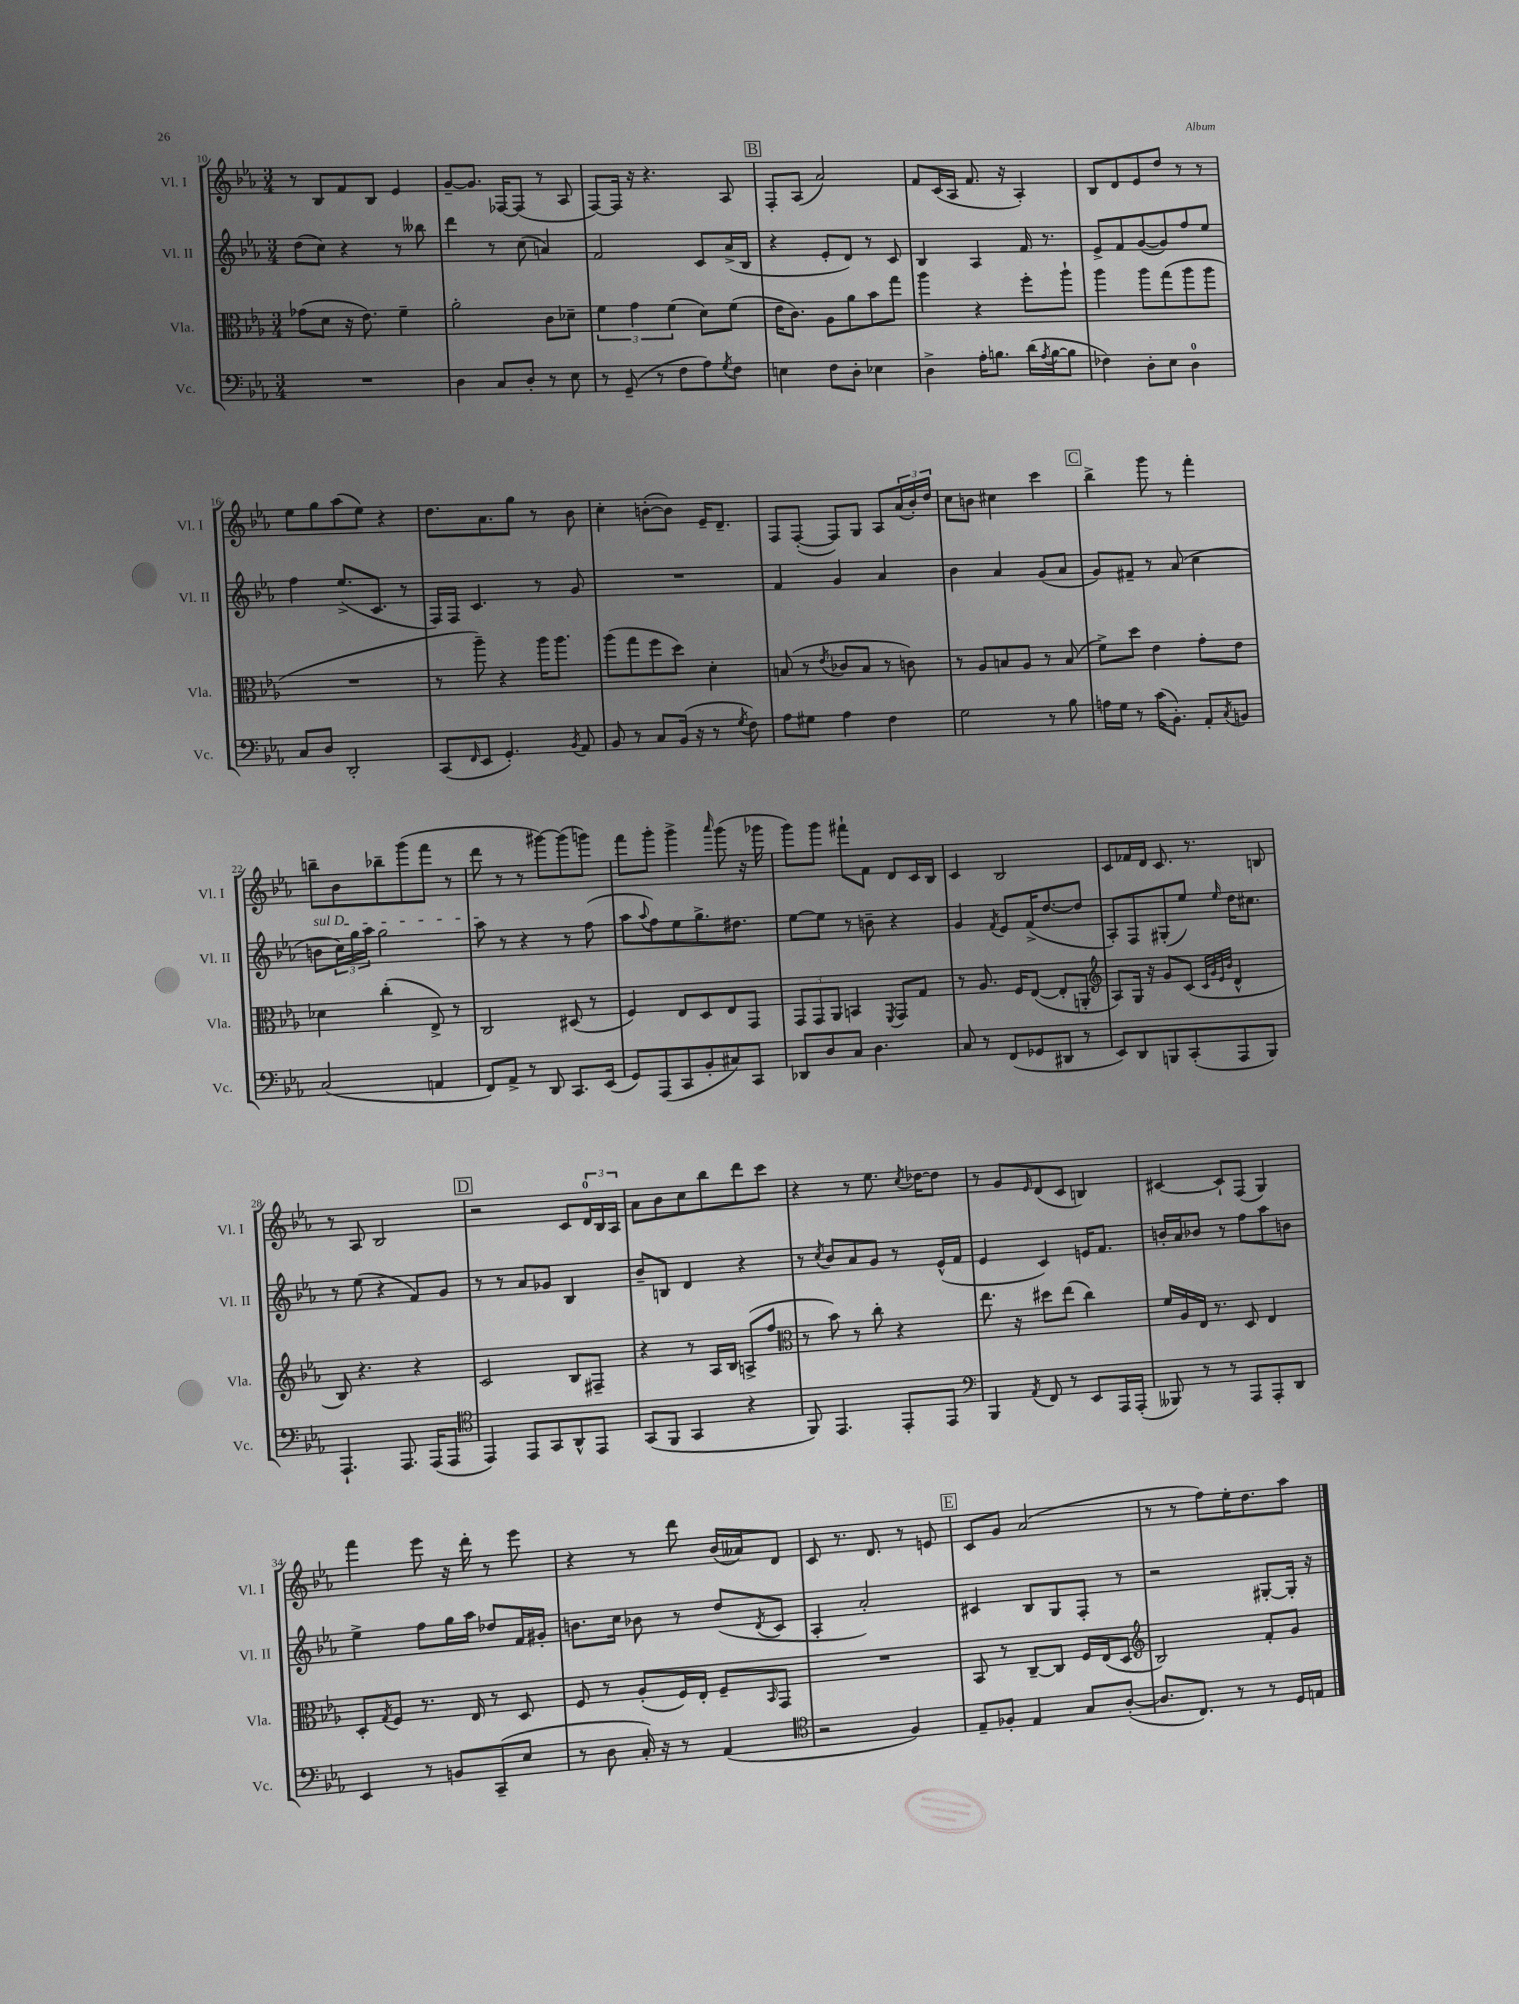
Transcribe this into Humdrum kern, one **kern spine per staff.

**kern	**kern	**kern	**kern
*part4	*part3	*part2	*part1
*staff4	*staff3	*staff2	*staff1
*I"Vc.	*I"Vla.	*I"Vl. II	*I"Vl. I
*I'Vc.	*I'Vla.	*I'Vl. II	*I'Vl. I
*clefF4	*clefC3	*clefG2	*clefG2
*k[b-e-a-]	*k[b-e-a-]	*k[b-e-a-]	*k[b-e-a-]
*M3/4	*M3/4	*M3/4	*M3/4
=10	=10	=10	=10
2.r	(8g-X\L	(8dd\L	8r
.	8d\J	8cc\J)	8B-/L
.	16r	4r	8f/
.	8.e-\)	.	.
.	.	.	8B-/J
.	4f~\	8r	4e-/
.	.	8bb--X\	.
=11	=11	=11	=11
4D\	2a-'\	4ddd\	[8g~/L
.	.	.	8.g/J]
8C/L	.	8r	.
.	.	.	[16F-X/KL
8D'/J	.	(8cc\	(8F-/J]
8r	8c\L	4an/)	8r
8E-\	8d-X~\J	.	8A-/
=12	=12	=12	=12
8r	6f\	2f/	[8F/L)
(8GG~/	.	.	16F/Jk]
.	6g\	.	.
.	.	.	16r
8r	.	.	4.r
.	(6f\	.	.
8F\L	.	.	.
8A-\)	8d\L)	8c/L	.
8qG/	.	.	.
8F\J	(8f\J	(16a-^/L	8A-/
.	.	16B-/JJ	.
!!LO:REH:place=s1:t=B
=13	=13	=13	=13
4En\	16e-\KL	4r	8F'/L
.	8.c\J)	.	.
.	.	.	(8A-/J
8F\L	8A-\L	8e-'/L	2a-/)
8D'\J	8a-\	8d/J)	.
4E-X\	8b-\	8r	.
.	8gg\J	8c/	.
=14	=14	=14	=14
4D^\	4aa-\	4B-/	8f/L
.	.	.	(16c/L
.	.	.	16A-/JJ
16A-'\KL	4r	4A-/	8.f/
8.Bn\J	.	.	.
.	.	.	16r
(16d\LL	8ff'\L	16f/	4A-'/)
8qA-/	.	.	.
[16B\J	.	8.r	.
8B\J]	8aa-`\J	.	.
=15	=15	=15	=15
4F-X\)	4aa-\	8e-^/L	8B-/L
.	.	8f/	8d/
8D'\L	8aa-\L	([8g/	8e-/
8E-\J	(8gg\	8g/])	8dd/J
4D\	8aa-\	8ff/	8r
.	8aa-\J	8ee-/J	8r
!!LO:LB:g=z
=16	=16	=16	=16
8C/L	2.r	4ff\	8ee-\L
8D/J	.	.	8gg\
2DD'/	.	(8.ee-^/L	(8aa-\
.	.	.	8ee-\J)
.	.	8.c/J	.
.	.	.	4r
.	.	8r	.
=17	=17	=17	=17
(8CC/L	8r	16F/LL)	8.dd\L
.	.	16F/JJ	.
16qqFF/	.	.	.
8EE-/J	8aa-~\)	4.c/	.
.	.	.	8.a-\
4.GG'/)	4r	.	.
.	.	.	8gg\J
.	16aa-\KL	8r	8r
.	8.aa-\J	.	.
8qBB-/	.	.	.
8AA-/	.	8g/	8b-\
=18	=18	=18	=18
8BB-/	(8aa-\L	2.r	4cc'\
8r	8gg\	.	.
8C/L	8ff\	.	([8bn'\L
(16BB-/Jk	8dd\J)	.	8b\J])
16r	.	.	.
8r	4d'\	.	16e-~/KL
.	.	.	8.d~/J
8qG/	.	.	.
8F\)	.	.	.
=19	=19	=19	=19
8A-\L	(8Bn/	4f/	8F/L
8G#X\J	8r	.	([8F'/J
.	8qe-/	.	.
4A-\	8c-X/L	4g/	8F/L])
.	8B/J	.	8G/J
4F\	8r	4a-/	8A-/L
.	8cn\)	.	(24a-/L
.	.	.	24b-'/)
.	.	.	24dd/JJ
=20	=20	=20	=20
2G\	8r	4b-\	8cc\L
.	8A-/L	.	8bn\J
.	8Bn/	4a-/	4cc#X\
.	8A-/J	.	.
8r	8r	(8g/L	4ccc\
8B-\	(8B/	8a-/J	.
!!LO:REH:place=s1:t=C
=21	=21	=21	=21
16An\LL	8f^\L)	8g/L)	4bb-^\
16G\JJ	.	.	.
8r	8dd\J	8f#X~/J	.
(16c\KL	4e-\	8r	8ggg\
8.BB-'\J)	.	.	.
.	.	(8a-/	8r
8AA-'/L	8g'\L	4cc\	4fff'\
8qC/	.	.	.
8BBn/J	8e-\J	.	.
!!LO:LB:g=z
=22	=22	=22	=22
!	!	!LO:TX:a:i:t=sul D	!
(2C/	4d-X\	8bn\L	8bbn~\L
.	.	24cc\L)	8b-\
.	.	24gg\	.
.	.	24aa-\JJ	.
.	(4cc'\	2gg\	8bb-X~\
.	.	.	(8ggg\
4AAn/	8E-^/)	.	8fff\J
.	8r	.	8r
=23	=23	=23	=23
8FF/L)	2C/	8aa-\	8ddd\
8AA-^/J	.	8r	8r
8r	.	4r	8r
8DD/	.	.	[8ggg#X\L)
8.CC/L	(8D#X/	8r	(8ggg#\]
.	8r	(8ff\	8gggn\J)
(16EE-/Jk	.	.	.
=24	=24	=24	=24
8GG/L)	4F/)	8aa-\L	8fff\L
.	.	8qqaa-/	.
(8AAA-/	.	8ff\)	8ggg'\J
8CC/	8E-/L	8ee-\	4ggg^\
8BB-'/	8D/	8.gg^\	.
.	.	.	16qqaaa-/
8C#X/)	8E-/	.	(8ggg\
.	.	8.dd#X\J	.
8CC/J	8GG/J	.	16r
.	.	.	16ggg-X\
=25	=25	=25	=25
8DD-X/L	12GG/L	[8ee-\L	8ggg\L)
.	12GG/	.	.
8D/	.	8ee-\J]	8ggg\J
.	12AA-/J	.	.
8C/J	4BBn/	8r	8fff#X`\L
4.D\	.	8bn~\	8f\J
.	8qFF/	.	.
.	8GG/L	4r	8d/L
.	8G/J	.	16c/L
.	.	.	16B-/JJ
=26	=26	=26	=26
8C/	8r	4g/	4c/
8r	8.A-/	.	.
.	.	8qf/	.
(8FF/L	.	8e-/L	2B-/
.	16F/KL	.	.
8GG-X/	([8E-/J	(16f^/K	.
.	.	[8.dd/	.
8DD#X/J	8E-'/L]	.	.
8r	8AAn'/J	8dd/J]	.
=27	=27	=27	=27
*	*clefG2	*	*
8EE-/L)	8A-/L)	8A-'/L)	8c/L
8DD/	16G/Jk	8F/	16f-X/L
.	16r	.	16d/JJ
8BBBn/	8g/L	(8G#X'/	8.c/
(8CC'/	(8c/J	8ee-/J)	.
.	.	.	8.r
.	32qqc/LLL	.	.
.	32qqg/	.	.
.	32qqe-/	.	.
.	32qqb-/JJJ	16qqee-/	.
8AAA-/	4d^^/	16dd\KL	.
.	.	8.cc#X\J	.
8BBB/J)	.	.	8Bn/
!!LO:LB:g=z
=28	=28	=28	=28
4.AAA-`/	8B-/)	8r	8r
.	4.r	(8ee-\	8A-/
.	.	4r	2B-/
8.AAA-/	.	.	.
.	4r	8f/L)	.
(16AAA-/KL	.	.	.
8AAA-/J	.	8g/J	.
!!LO:REH:place=s1:t=D
=29	=29	=29	=29
*clefC4	*	*	*
4EE-/)	2c/	8r	2r
.	.	8r	.
8EE-/L	.	8a-/L	.
8GG/	.	8g-X/J	.
8AA-^^/	8B-/L	4B-/	8c/L
8EE-/J	8F#X~/J	.	24d/L
.	.	.	24B-/
.	.	.	24A-/JJ
=30	=30	=30	=30
(8GG/L	4r	8b-~/L	8a-\L
8FF/J	.	8Bn/J	8b-\
4GG/	8r	4d/	8cc\
.	16A-/LL	.	8bb-\
.	16B-/JJ	.	.
4r	(8An^/L	4r	8ddd\
.	8ff/J	.	8ccc\J
=31	=31	=31	=31
*	*clefC3	*	*
8FF/)	8r	8r	4r
.	.	8qcc/	.
4.EE-/	8b-\)	8b-/L	.
.	8r	8a-/	8r
.	8cc'\	8g/J	8.ee-\
8EE-'/L	4r	8r	.
.	.	.	8qcc/
.	.	.	[16dd-X\KL
8EE-/J	.	(16e-^^/LL	8dd-\J]
.	.	16f/JJ	.
=32	=32	=32	=32
*clefF4	*	*	*
4BBB-/	8.ee-\	4e-/	8r
.	.	.	8g/L
.	16r	.	.
8qAA-/	.	.	16qqe-/
8FF/	8dd#X\L	4c/)	(8d/
8r	(8ee-\J	.	8c/J
8EE-/L	4cc\)	16en/KL	4Bn/)
.	.	8.f/J	.
16AAA-/L	.	.	.
(16AAA-'/JJ	.	.	.
=33	=33	=33	=33
8BBB--X/)	16f/LL	16bn'/LL	[4c#X/
.	16A-/	16a-/J	.
8r	16E-/JJ	8b-X/J	.
.	8.r	.	.
8r	.	8r	8c#`/L]
8AAA-/L	8D/	8ff\L	(8F/J
8AAA-'/	4E-/	8aa-\	4G/)
8DD/J	.	8bn\J	.
!!LO:LB:g=z
=34	=34	=34	=34
4EE-/	8D'/L	4ee-^\	4fff\
.	8qG/	.	.
.	8F/J	.	.
8r	8.r	8ff\L	8eee-\
8BBn/L	.	16gg\L	16r
.	16E-/	16aa-\JJ	16ddd'\
(8CC~/	8r	8dd-X/L	8r
8E-/J	8D/	16f/L	8eee-\
.	.	16g#X'/JJ	.
=35	=35	=35	=35
8r	8F/	8.bn\L	4r
8D\	8r	.	.
.	.	16cc\Jk	.
16C'/)	(8A-'/L	8b-X\	8r
16r	.	.	.
8r	16F/L)	8r	8ddd\
.	16E-'/JJ	.	.
(4AA-/	8F~/L	(8dd/L	(16b-/LL
.	.	.	16a--X/J)
.	16qqBB-/	8qd/	.
.	8GG/J	8c/J	8d/J
=36	=36	=36	=36
*clefC4	*	*	*
2r	2.r	4A-'/	8c/
.	.	.	8.r
.	.	2a-'/)	.
.	.	.	8.d/
4F/)	.	.	8r
.	.	.	8en/
!!LO:REH:place=s1:t=E
=37	=37	=37	=37
8E-~/L	8BB-/	4c#X/	8c/L
8F-X'/J	8r	.	8g/J
4E-/	[8C~/L	8B-/L	(2a-/
.	8C/J]	8G/	.
8G/L	16F/LL	8F'/J	.
.	(16E-/J	.	.
([8A-'/J	8D/J	8r	.
=38	=38	=38	=38
*	*clefG2	*	*
8.A-/L]	2B-/)	2r	8r
.	.	.	8r
8.C/J)	.	.	.
.	.	.	8ff\L)
8r	.	.	16ee-'\K
.	.	.	8.dd\
8r	8f'/L	[8G#X'/L	.
16D/LL	8g/J	16G#'/Jk]	8aa-\J
16En/JJ	.	16r	.
==	==	==	==
*-	*-	*-	*-
